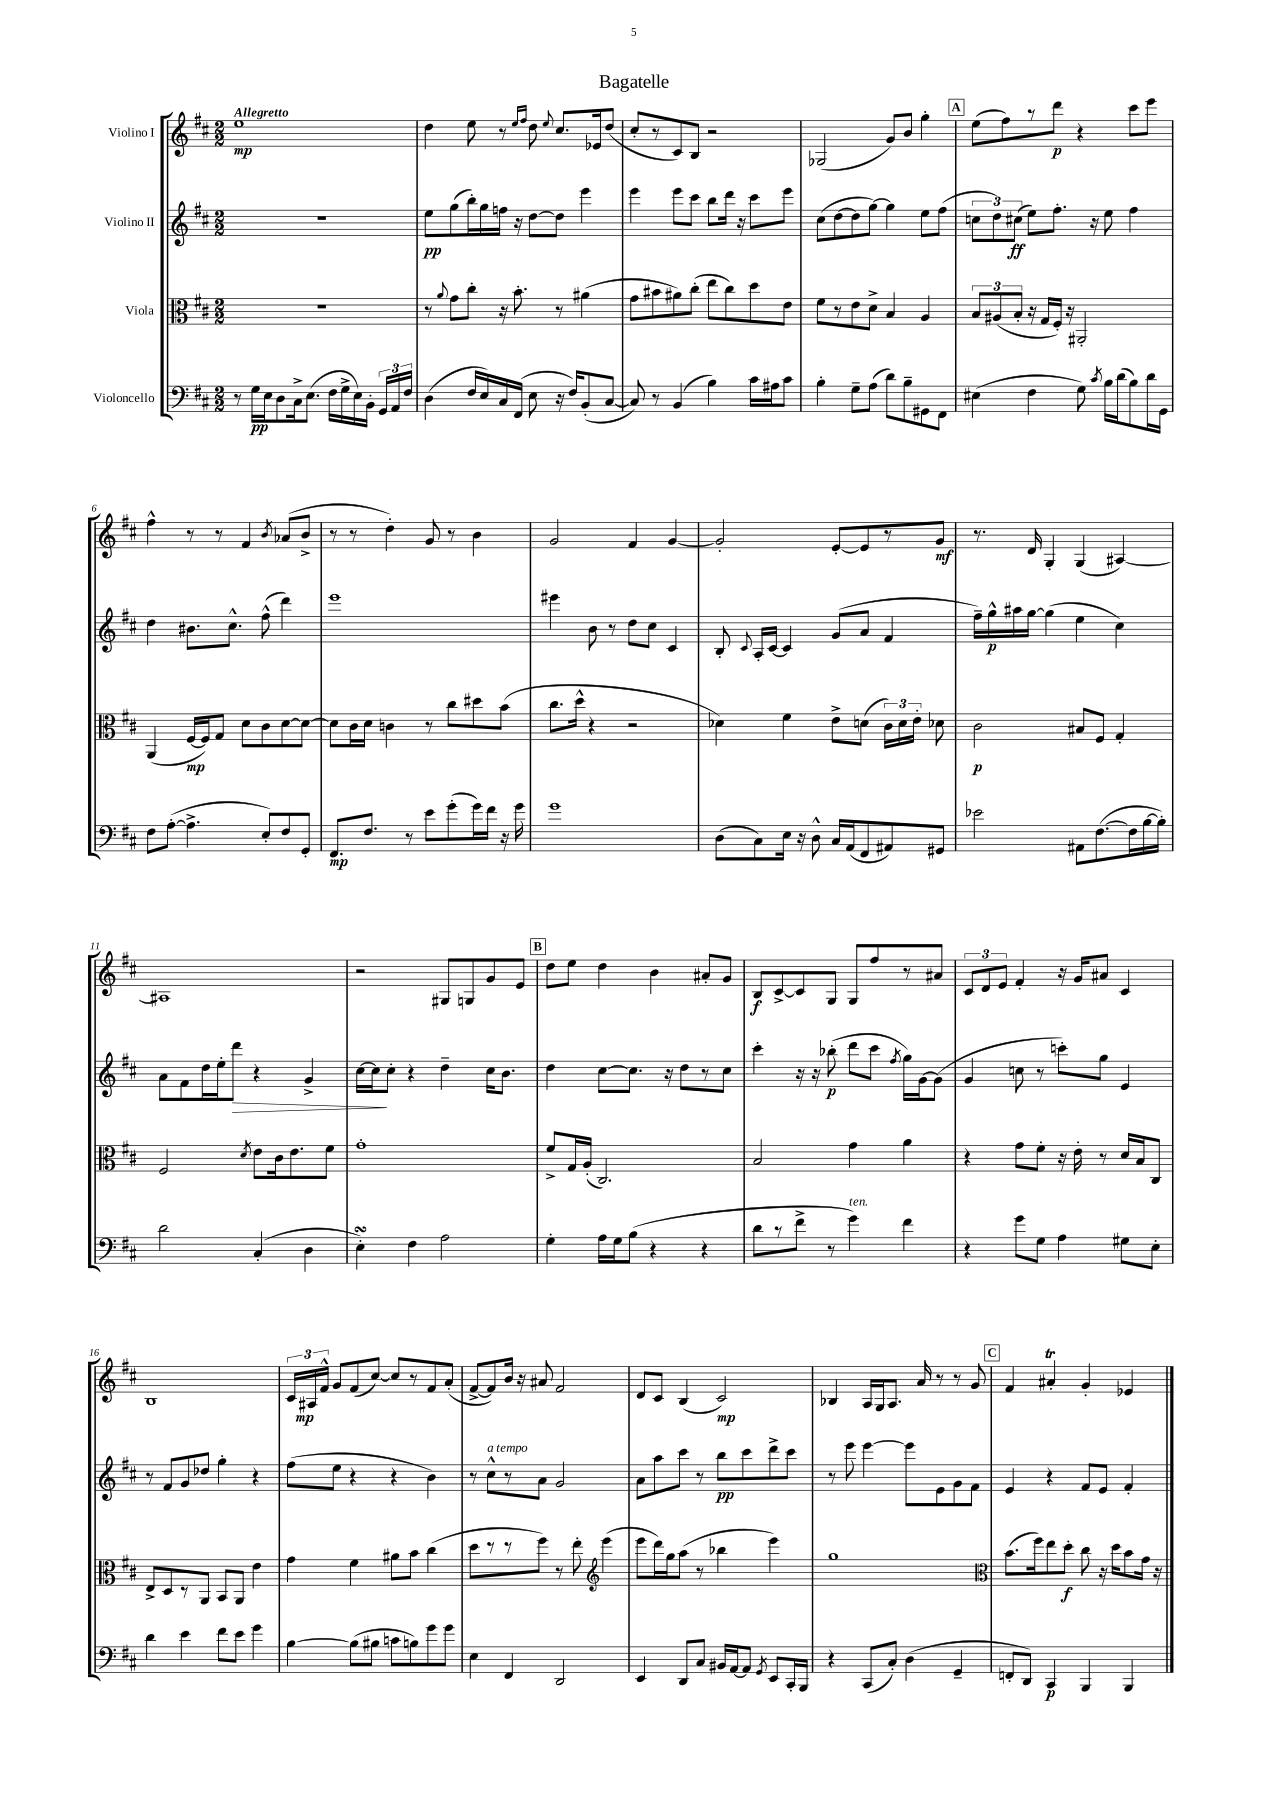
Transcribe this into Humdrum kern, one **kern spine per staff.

**kern	**dynam	**kern	**dynam	**kern	**dynam	**kern	**dynam
*part4	*part4	*part3	*part3	*part2	*part2	*part1	*part1
*staff4	*staff4	*staff3	*staff3	*staff2	*staff2	*staff1	*staff1
*I"Violoncello	*	*I"Viola	*	*I"Violino II	*	*I"Violino I	*
*clefF4	*	*clefC3	*	*clefG2	*	*clefG2	*
*k[f#c#]	*	*k[f#c#]	*	*k[f#c#]	*	*k[f#c#]	*
*M2/2	*	*M2/2	*	*M2/2	*	*M2/2	*
=1	=1	=1	=1	=1	=1	=1	=1
!	!	!	!	!	!	!LO:TX:a:B:t=Allegretto	!
8r	.	1r	.	1r	.	1ee	mp
16G\LL	pp	.	.	.	.	.	.
16E\J	.	.	.	.	.	.	.
8D\	.	.	.	.	.	.	.
16C#^\k	.	.	.	.	.	.	.
(8.E\J	.	.	.	.	.	.	.
16F#\LL	.	.	.	.	.	.	.
16G^\	.	.	.	.	.	.	.
16E\)	.	.	.	.	.	.	.
16BB'\JJ	.	.	.	.	.	.	.
24GG/LL	.	.	.	.	.	.	.
24AA/	.	.	.	.	.	.	.
24F#/JJ	.	.	.	.	.	.	.
=2	=2	=2	=2	=2	=2	=2	=2
(4D\	.	8r	.	8ee\L	pp	4dd\	.
.	.	8qqa/	.	.	.	.	.
.	.	8g\L	.	(8gg\	.	.	.
16F#/LL	.	8cc#'\J	.	16bb'\L)	.	8ee\	.
16E/)	.	.	.	16gg\	.	.	.
16C#/	.	16r	.	16ffn\JJ	.	8r	.
(16FF#/JJ	.	8.b'\	.	16r	.	.	.
.	.	.	.	.	.	16qqee/LL	.
.	.	.	.	.	.	16qqff#/JJ	.
8E\	.	.	.	[8dd\L	.	8dd\	.
.	.	.	.	.	.	8qqee/	.
16r	.	8r	.	8dd\J]	.	8.cc#/L	.
16F#/KL)	.	.	.	.	.	.	.
(8BB'/	.	(4a#X\	.	4eee\	.	.	.
.	.	.	.	.	.	16e-X/k	.
[8C#/J	.	.	.	.	.	(8dd/J	.
=3	=3	=3	=3	=3	=3	=3	=3
8C#/])	.	8g\L	.	4eee\	.	8cc#'/L	.
8r	.	8b#X\	.	.	.	8r	.
(4BB/	.	8a#X\)	.	8eee\L	.	8c#/)	.
.	.	(8cc#'\J	.	8ccc#\J	.	8B/J	.
4B\)	.	8ee\L	.	8bb\L	.	2r	.
.	.	8cc#\)	.	16ddd\Jk	.	.	.
.	.	.	.	16r	.	.	.
16c#\LL	.	8dd\	.	8ccc#\L	.	.	.
16A#X\J	.	.	.	.	.	.	.
8c#\J	.	8e\J	.	8eee\J	.	.	.
=4	=4	=4	=4	=4	=4	=4	=4
4B'\	.	8f#\L	.	(8cc#\L	.	(2G-X/	.
.	.	8r	.	[8dd\	.	.	.
8G~\L	.	8e\	.	8dd\]	.	.	.
(8A\J	.	8d^\J	.	[8gg\J)	.	.	.
8d\L)	.	4B/	.	4gg\]	.	8g/L)	.
8B~\	.	.	.	.	.	8b/J	.
8GG#X\	.	4A/	.	8ee\L	.	4gg'\	.
8FF#\J	.	.	.	(8ff#\J	.	.	.
!!LO:REH:place=s1:t=A
=5	=5	=5	=5	=5	=5	=5	=5
(4E#X\	.	12B/L	.	12ccn\L	.	(8ee\L	.
.	.	(12A#X/	.	12dd\)	.	.	.
.	.	.	.	.	.	8ff#\)	.
.	.	12B'/J	.	(12cc#X\J	ff	.	.
4F#\	.	16r	.	8ee\L)	.	8r	.
.	.	16G/LL	.	.	.	.	.
.	.	16F#'/JJ)	.	8.ff#'\J	.	8ddd\J	p
.	.	16r	.	.	.	.	.
8G\)	.	2AA#X'/	.	.	.	4r	.
.	.	.	.	16r	.	.	.
8qc#/	.	.	.	.	.	.	.
16B\LL	.	.	.	8ee\	.	.	.
(16d\J	.	.	.	.	.	.	.
8B\)	.	.	.	4ff#\	.	8ccc#\L	.
16d\L	.	.	.	.	.	8eee\J	.
16GG\JJ	.	.	.	.	.	.	.
!!LO:LB:g=z
=6	=6	=6	=6	=6	=6	=6	=6
8F#\L	.	(4AA/	.	4dd\	.	4ff#^^\	.
([8A'\J	.	.	.	.	.	.	.
4.A^\]	.	[16F#/LL	mp	8.b#X\L	.	8r	.
.	.	16F#/J])	.	.	.	.	.
.	.	8G/J	.	.	.	8r	.
.	.	.	.	8.cc#^^\J	.	.	.
.	.	8d\L	.	.	.	4f#/	.
8E'/L)	.	8c#\	.	(8ff#^^\	.	.	.
.	.	.	.	.	.	8qb/	.
8F#/	.	[8d\	.	4ddd\)	.	(8a-X/L	.
8GG'/J	.	8d\J_	.	.	.	8b^/J	.
=7	=7	=7	=7	=7	=7	=7	=7
8.FF#/L	mp	8d\L]	.	1eee	.	8r	.
.	.	16c#\L	.	.	.	8r	.
8.F#/J	.	16d\JJ	.	.	.	.	.
.	.	4cn\	.	.	.	4dd'\)	.
8r	.	.	.	.	.	.	.
8e\L	.	8r	.	.	.	8g/	.
(8g'\	.	8cc#\L	.	.	.	8r	.
16g\L)	.	8dd#X\	.	.	.	4b\	.
16f#\JJ	.	.	.	.	.	.	.
16r	.	(8b\J	.	.	.	.	.
16g\	.	.	.	.	.	.	.
=8	=8	=8	=8	=8	=8	=8	=8
1g	.	8.cc#\L	.	4eee#X\	.	2g/	.
.	.	16dd^^\Jk	.	.	.	.	.
.	.	4r	.	8b\	.	.	.
.	.	.	.	8r	.	.	.
.	.	2r	.	8dd\L	.	4f#/	.
.	.	.	.	8cc#\J	.	.	.
.	.	.	.	4c#/	.	[4g/	.
=9	=9	=9	=9	=9	=9	=9	=9
(8D\L	.	4d-X\)	.	8B'/	.	2g'/]	.
.	.	.	.	8qqc#/	.	.	.
8C#\)	.	.	.	16A'/LL	.	.	.
.	.	.	.	[16c#/JJ	.	.	.
16E\Jk	.	4f#\	.	4c#/]	.	.	.
16r	.	.	.	.	.	.	.
8D^^\	.	.	.	.	.	.	.
16C#/LL	.	8e^\L	.	(8g/L	.	[8e'/L	.
(16AA/J	.	.	.	.	.	.	.
8FF#/	.	(8dn\J	.	8a/J	.	8e/]	.
8AA#X/)	.	24c#\LL)	.	4f#/	.	8r	.
.	.	24d\	.	.	.	.	.
.	.	24e'\JJ	.	.	.	.	.
8GG#X/J	.	8d-X\	.	.	.	8g/J	mf
=10	=10	=10	=10	=10	=10	=10	=10
2e-X\	.	2c#\	p	16ff#~\LL)	.	8.r	.
.	.	.	.	16gg^^\	p	.	.
.	.	.	.	16aa#X\	.	.	.
.	.	.	.	[16gg\JJ	.	16d/	.
.	.	.	.	(4gg\]	.	4G'/	.
8AA#X\L	.	8B#X/L	.	4ee\	.	(4G/	.
([8.F#\	.	8F#/J	.	.	.	.	.
.	.	4G'/	.	4cc#\)	.	[4A#X/)	.
16F#\L]	.	.	.	.	.	.	.
[16B\	.	.	.	.	.	.	.
16B'\JJ])	.	.	.	.	.	.	.
!!LO:LB:g=z
=11	=11	=11	=11	=11	=11	=11	=11
2d\	.	2F#/	.	8a\L	.	1A#X]	.
.	.	.	.	8f#\	.	.	.
.	.	.	.	16dd\L	.	.	.
.	.	.	.	16ee'\J	.	.	.
!	!	!	!	!	!LO:HP:b	!	!
.	.	.	.	8ddd\J	>	.	.
.	.	8qd/	.	.	.	.	.
(4C#'/	.	8e\L	.	4r	.	.	.
.	.	16c#\k	.	.	.	.	.
.	.	8.e\	.	.	.	.	.
4D\	.	.	.	4g^/	.	.	.
.	.	8f#\J	.	.	.	.	.
=12	=12	=12	=12	=12	=12	=12	=12
4EsSSS'\)	.	1g'	.	[16cc#\LL	.	2r	.
.	.	.	.	16cc#\J]	.	.	.
.	.	.	.	8cc#'\J	]	.	.
4F#\	.	.	.	4r	.	.	.
2A\	.	.	.	4dd~\	.	8G#X/L	.
.	.	.	.	.	.	8Gn/	.
.	.	.	.	16cc#\KL	.	8g/	.
.	.	.	.	8.b\J	.	.	.
.	.	.	.	.	.	8e/J	.
!!LO:REH:place=s1:t=B
=13	=13	=13	=13	=13	=13	=13	=13
4G'\	.	8f#^/L	.	4dd\	.	8dd\L	.
.	.	16G/L	.	.	.	8ee\J	.
.	.	(16A'/JJ	.	.	.	.	.
16A\LL	.	2.C#/)	.	[8cc#\L	.	4dd\	.
16G\J	.	.	.	.	.	.	.
(8B\J	.	.	.	8.cc#\J]	.	.	.
4r	.	.	.	.	.	4b\	.
.	.	.	.	16r	.	.	.
.	.	.	.	8dd\L	.	.	.
4r	.	.	.	8r	.	8a#X'/L	.
.	.	.	.	8cc#\J	.	8g/J	.
=14	=14	=14	=14	=14	=14	=14	=14
8d\L	.	2B/	.	4ccc#'\	.	8B/L	f
8r	.	.	.	.	.	[8c#^/	.
8f#^\J	.	.	.	16r	.	8c#/]	.
.	.	.	.	16r	.	.	.
8r	.	.	.	(8bb-X'\	p	8G/J	.
!LO:TX:a:i:t=ten.	!	!	!	!	!	!	!
4g\)	.	4g\	.	8ddd\L	.	8G/L	.
.	.	.	.	8ccc#\J	.	8ff#/	.
.	.	.	.	8qff#/	.	.	.
4f#\	.	4a\	.	16gg\LL)	.	8r	.
.	.	.	.	[16g\J	.	.	.
.	.	.	.	(8g\J]	.	8a#X/J	.
=15	=15	=15	=15	=15	=15	=15	=15
4r	.	4r	.	4g/	.	12c#/L	.
.	.	.	.	.	.	12d/	.
.	.	.	.	.	.	12e/J	.
8g\L	.	8g\L	.	8ccn\	.	4f#'/	.
8G\J	.	8f#'\J	.	8r	.	.	.
4A\	.	16r	.	8cccn'\L)	.	16r	.
.	.	16e'\	.	.	.	16g/KL	.
.	.	8r	.	8gg\J	.	8a#X/J	.
8G#X\L	.	16d/LL	.	4e/	.	4c#/	.
.	.	16B/J	.	.	.	.	.
8E'\J	.	8C#/J	.	.	.	.	.
!!LO:LB:g=z
=16	=16	=16	=16	=16	=16	=16	=16
4d\	.	8E^/L	.	8r	.	1B	.
.	.	8D/	.	8f#/L	.	.	.
4e\	.	8r	.	8g/	.	.	.
.	.	8AA/J	.	8dd-X/J	.	.	.
8f#\L	.	8BB/L	.	4gg'\	.	.	.
8e\J	.	8AA/J	.	.	.	.	.
4g\	.	4e\	.	4r	.	.	.
=17	=17	=17	=17	=17	=17	=17	=17
[4B\	.	4g\	.	(8ff#\L	.	24c#/LL	.
.	.	.	.	.	.	24A#X/	mp
.	.	.	.	.	.	24f#^^/JJ	.
.	.	.	.	8ee\J	.	8g/L	.
(8B\L]	.	4f#\	.	4r	.	(8f#/	.
8B#X\J	.	.	.	.	.	[8cc#/J)	.
8cn\L	.	8a#X\L	.	4r	.	8cc#/L]	.
8Bn\)	.	8b\J	.	.	.	8r	.
8g\	.	(4cc#\	.	4b\)	.	8f#/	.
8g\J	.	.	.	.	.	(8a'/J	.
=18	=18	=18	=18	=18	=18	=18	=18
4E\	.	8dd\L	.	8r	.	[8f#^/L	.
!	!	!	!	!LO:TX:a:i:t=a tempo	!	!	!
.	.	8r	.	8cc#^^\L	.	8f#/])	.
4FF#/	.	8r	.	8r	.	16b/Jk	.
.	.	.	.	.	.	16r	.
.	.	8ff#\J)	.	8a\J	.	8a#X/	.
2DD/	.	8r	.	2g/	.	2f#/	.
.	.	8ee'\	.	.	.	.	.
*	*	*clefG2	*	*	*	*	*
.	.	(4eee\	.	.	.	.	.
=19	=19	=19	=19	=19	=19	=19	=19
4EE/	.	8eee\L	.	8a\L	.	8d/L	.
.	.	16ddd\L)	.	8aa\	.	8c#/J	.
.	.	16gg\J	.	.	.	.	.
8DD/L	.	(8aa\J	.	8ccc#\J	.	(4B/	.
8C#/J	.	8r	.	8r	.	.	.
16BB#X/LL	.	4bb-X\	.	8bb\L	pp	2c#/)	mp
[16AA/J	.	.	.	.	.	.	.
8AA/J]	.	.	.	8ccc#\	.	.	.
8qGG/	.	.	.	.	.	.	.
8EE/L	.	4eee\)	.	8ddd^\	.	.	.
16CC#'/L	.	.	.	8ccc#\J	.	.	.
16BBB/JJ	.	.	.	.	.	.	.
=20	=20	=20	=20	=20	=20	=20	=20
4r	.	1gg	.	8r	.	4B-X/	.
.	.	.	.	8eee\	.	.	.
(8CC#/L	.	.	.	[4eee\	.	16A/LL	.
.	.	.	.	.	.	16G/J	.
8C#'/J)	.	.	.	.	.	8.A/J	.
(4D\	.	.	.	8eee\L]	.	.	.
.	.	.	.	.	.	16a/	.
.	.	.	.	8e\	.	8r	.
4GG~/	.	.	.	8g\	.	8r	.
.	.	.	.	8f#\J	.	8g/	.
!!LO:REH:place=s1:t=C
=21	=21	=21	=21	=21	=21	=21	=21
*	*	*clefC3	*	*	*	*	*
8FFn'/L	.	(8.b\L	.	4e/	.	4f#/	.
8DD/J)	.	.	.	.	.	.	.
.	.	16ff#\k)	.	.	.	.	.
4CC#/	p	8ee\	.	4r	.	4a#Xt'/	.
.	.	8dd'\J	f	.	.	.	.
4BBB/	.	8cc#\	.	8f#/L	.	4g'/	.
.	.	16r	.	8e/J	.	.	.
.	.	16dd\KL	.	.	.	.	.
4BBB/	.	8b\	.	4f#'/	.	4e-X/	.
.	.	16g\Jk	.	.	.	.	.
.	.	16r	.	.	.	.	.
==	==	==	==	==	==	==	==
*-	*-	*-	*-	*-	*-	*-	*-
